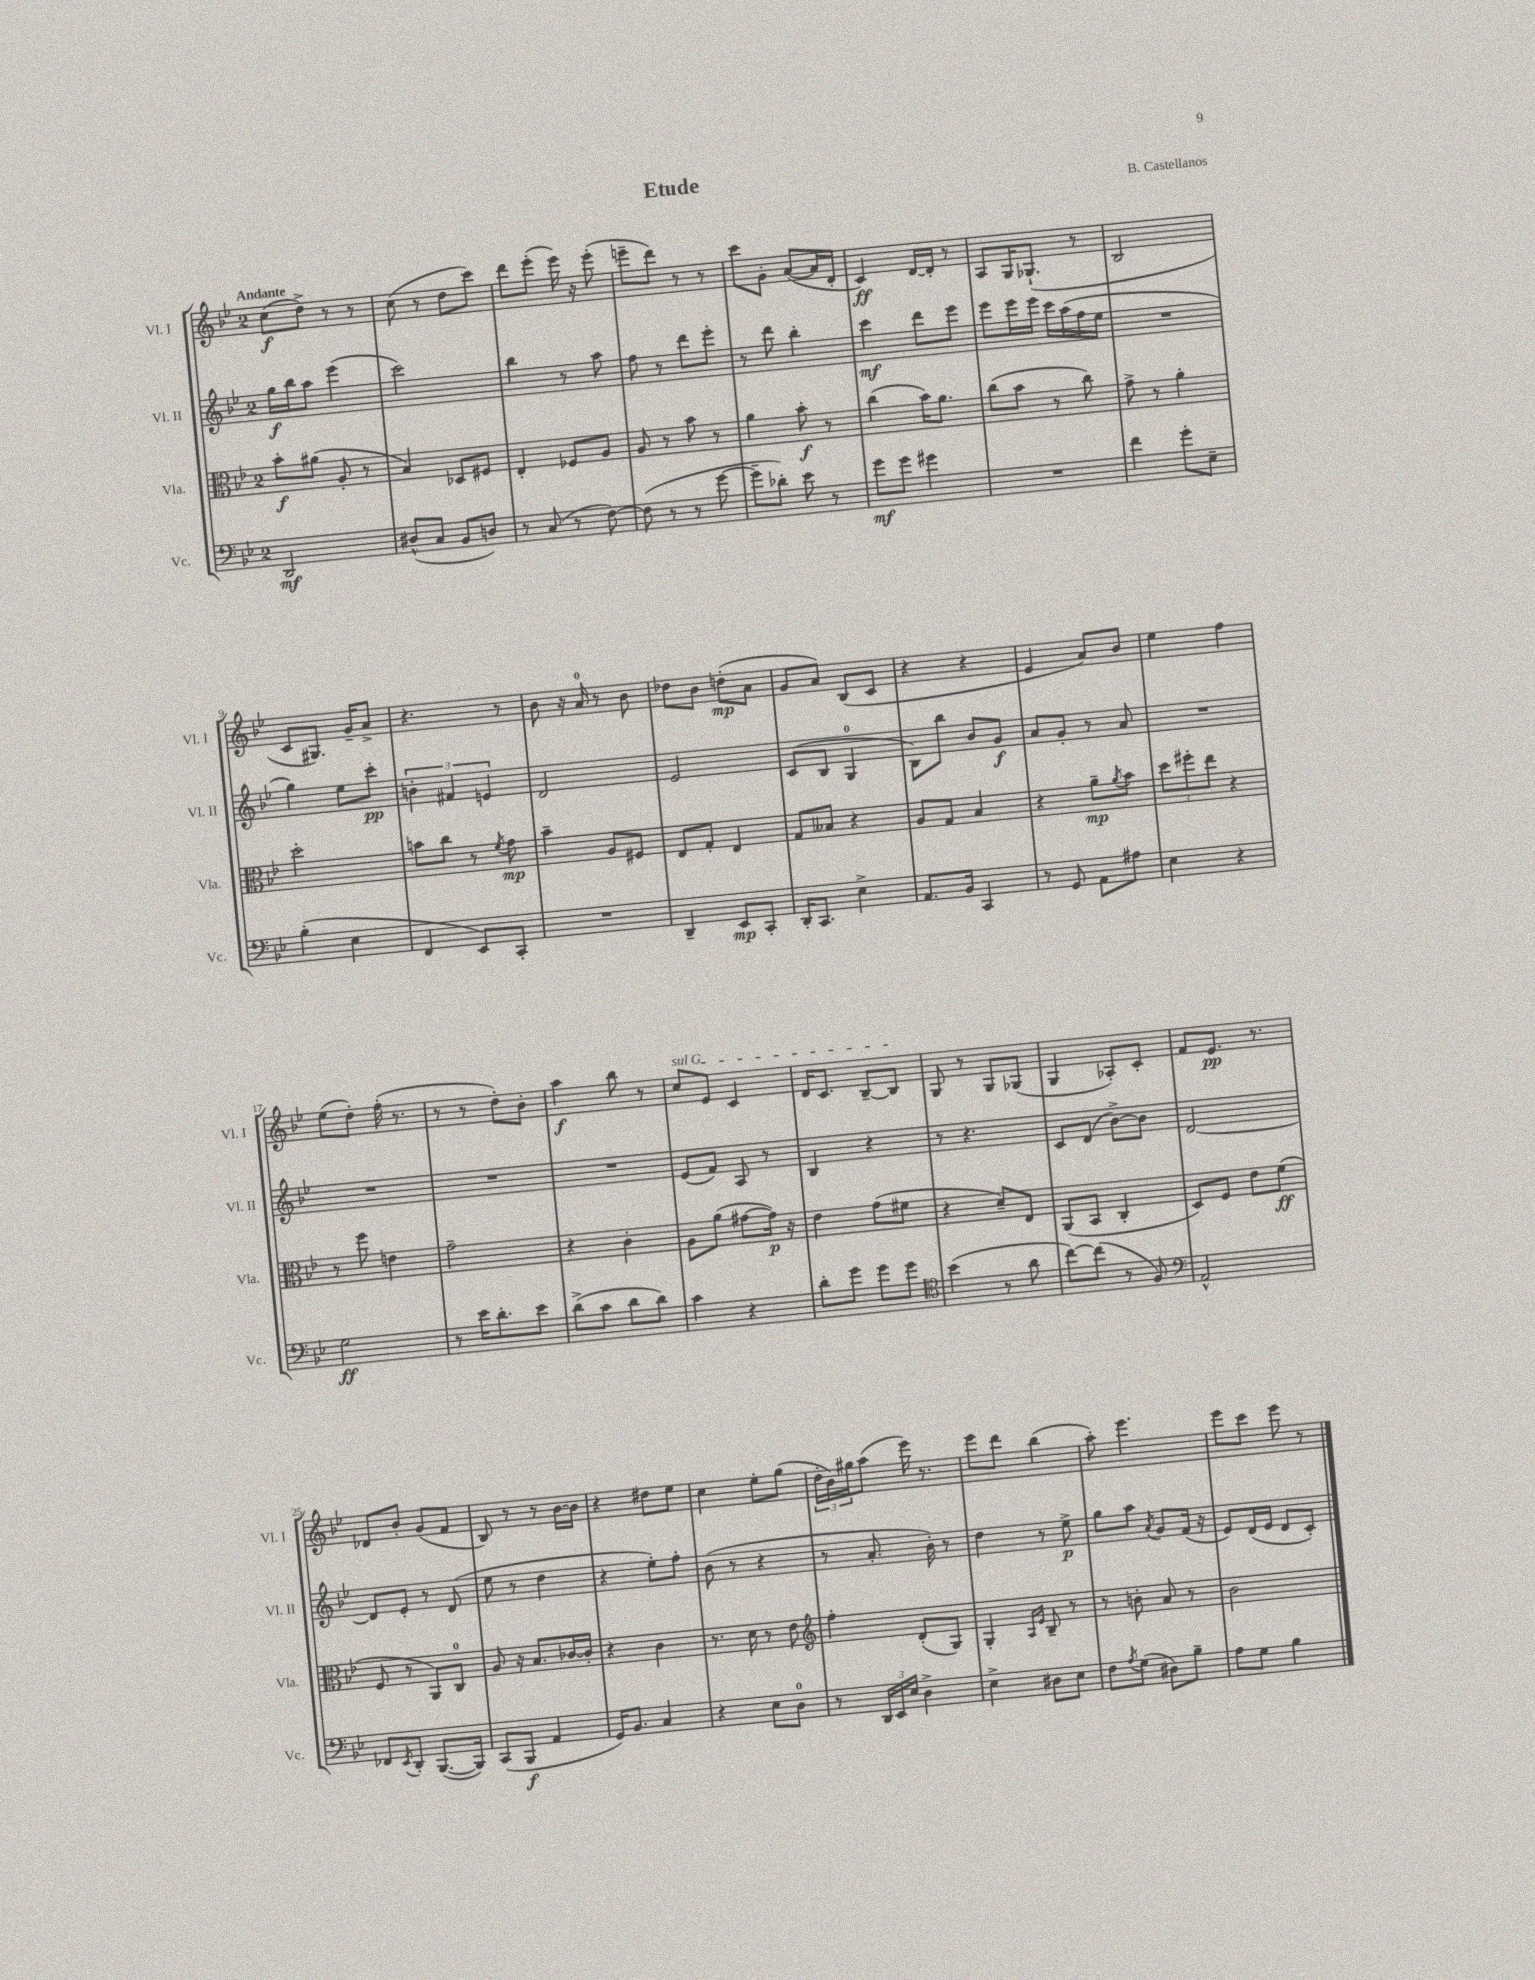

**kern	**kern	**kern	**kern
*staff4	*staff3	*staff2	*staff1
*clefF4	*clefC3	*clefG2	*clefG2
*k[b-e-]	*k[b-e-]	*k[b-e-]	*k[b-e-]
*M2/4	*M2/4	*M2/4	*M2/4
2DD	8b-'	16gg	(8cc
.	.	16bb-	.
.	(8a#	8aa	8dd^)
.	8A'	(4eee-	8r
.	8r	.	8r
=	=	=	=
(8D#^^	4B-)	2ccc)	(8cc
8C	.	.	8r
8BB-	8D-	.	8dd
8D)	8F#	.	8ccc)
=	=	=	=
8r	4E-'	4bb-	8ddd
(8C	.	.	(8eee-'
8r	8F-	8r	16eee-)
.	.	.	16r
[8F)	8A	8aa	(8eee-'
=	=	=	=
(8F]	8A	8ff	8eee~
8r	8r	8r	8ddd)
8r	8b-	8ddd	8r
[8g	8r	8eee-'	8r
=	=	=	=
8g~]	4a	8r	8ccc
8d-')	.	8ddd	8g'
8e-	8b-'	4bb-'	([8a
8r	8r	.	16a]
.	.	.	16d'
=	=	=	=
8g	(4cc	4ccc	4c)
8g	.	.	.
4g#	16b-)	8ddd	[16d
.	8.a	.	16d']
.	.	8eee-	8r
=	=	=	=
2r	(8cc	8eee-	8A
.	8b-	16eee-	16G
.	.	16eee-	(8.G-`
.	8r	16ccc	.
.	.	(16aa	.
.	8cc)	16ff	8r
.	.	16ee-	.
=	=	=	=
4f	8g^	2r	2B-
.	8r	.	.
8g'	4a'	.	.
8E-~	.	.	.
=	=	=	=
(4B-'	2dd'	4gg)	8c
.	.	.	8.G#)
4E-	.	8ee-	.
.	.	.	16g~
.	.	8ccc'	8a^
=	=	=	=
4FF	8b	6b'	4.r
.	8cc	.	.
.	.	6f#	.
8EE-)	8r	.	.
.	.	6e	.
.	8qf	.	.
8CC'	8g	.	8r
=	=	=	=
2r	4b-~	2d	8b-
.	.	.	16r
.	.	.	16a
.	8A	.	8r
.	8F#	.	8b-
=	=	=	=
4DD~	8E-	2e-	8dd-
.	8G'	.	8b-
8EE-	4E-	.	(8dd'
8CC'	.	.	8a
=	=	=	=
16DD'	8G	(8c	8g
8.CC	.	.	.
.	8B--	8B-	8a)
4E-^	4r	4G	(8B-
.	.	.	8c
=	=	=	=
8.AA	8A	8B-)	4r
.	8G	8bb-	.
16BB-	.	.	.
4CC	4B-	8b-	4r
.	.	8g	.
=	=	=	=
8r	4r	8a	4e-
8GG	.	8g'	.
8AA	8a~	8r	8a)
.	8qa	.	.
8A#	8b-	8a	8b-
=	=	=	=
4E-	12dd	2r	4ee-
.	12ff#'	.	.
.	12ee-	.	.
4r	4r	.	4ff
=	=	=	=
2G	8r	2r	(8ee-
.	8ff	.	8dd')
.	4e	.	(16ff'
.	.	.	8.r
=	=	=	=
8r	2g~	2r	8r
16e-	.	.	8r
8.d'	.	.	.
.	.	.	8dd')
8e-	.	.	8b-'
=	=	=	=
(8d^	4r	2r	4aa
8c	.	.	.
8d	4c'	.	8bb-
8d)	.	.	8r
=	=	=	=
4c	8A	(8e-	8cc
.	(8a	8f)	8e-
4r	[8g#	8A	4c
.	16g#])	8r	.
.	16r	.	.
=	=	=	=
8d'	4e-	4B-	16d
.	.	.	8.c
8g	.	.	.
8g	(8g	4r	[8B-~
8g	8f#	.	8B-]
=	=	=	=
*clefC4	*	*	*
(4b-	4r	8r	8G
.	.	4.r	8r
8r	8d~)	.	8G
8a	8E-	.	(8G-
=	=	=	=
[8cc)	(8AA	8c	4G
(8cc]	8BB-	(8d	.
8r	4C'	[8b-^)	8A-')
8F)	.	8b-]	8c'
=	=	=	=
*clefF4	*	*	*
2AA^^	8D)	[2d	8f
.	8F	.	8.e-
.	8e-	.	.
.	.	.	8.r
.	(8f	.	.
=	=	=	=
8FF-	8F	8d]	8d-
8qEE-	.	.	.
8DD'	8r	8e-'	8b-'
([8.BBB-	8AA)	8r	(8g
.	8C	(8d	8f
16BBB-])	.	.	.
=	=	=	=
(8CC	8A	8ee-	8B-)
8BBB-	16r	8r	8r
.	8.B-	.	.
4AA	.	4dd	8r
.	[16c-	.	[16b-
.	16c-']	.	16b-]
=	=	=	=
16GG)	4r	4r	4r
8.BB-	.	.	.
4C	4c	8ee-')	8dd#
.	.	8ff'	8ee-
=	=	=	=
4r	8.r	(8b-	4cc
.	.	8r	.
.	16d	.	.
8E-	8r	4r	8ee-'
8D	8e-	.	(8gg
=	=	=	=
*	*clefG2	*	*
8r	4ff'	8r	24dd'
.	.	.	24b-)
.	.	.	24gg#
24DD	.	8.a'	(8aa
24EE-	.	.	.
24E-	.	.	.
4D^	(8d'	.	16eee-)
.	.	16b-')	8.r
.	8G)	8r	.
=	=	=	=
4E-^	4G'	4dd	8eee-
.	.	.	8ddd
.	16qqA	.	.
.	16qqe-	.	.
8D#	8B-~	8r	(4bb-
8E-	8r	8ee-^	.
=	=	=	=
8F	8r	8gg	8aa')
8qA	.	.	.
(8G	8b'	8aa	4.eee-
.	.	8qa	.
8D#)	8a	8g	.
8B-~	8r	(16f	.
.	.	16r	.
=	=	=	=
8A	2b-	8e-)	8eee-
8G	.	(16d	8ccc
.	.	16e-	.
4B-	.	8d	8eee-
.	.	8c')	8r
==	==	==	==
*-	*-	*-	*-
